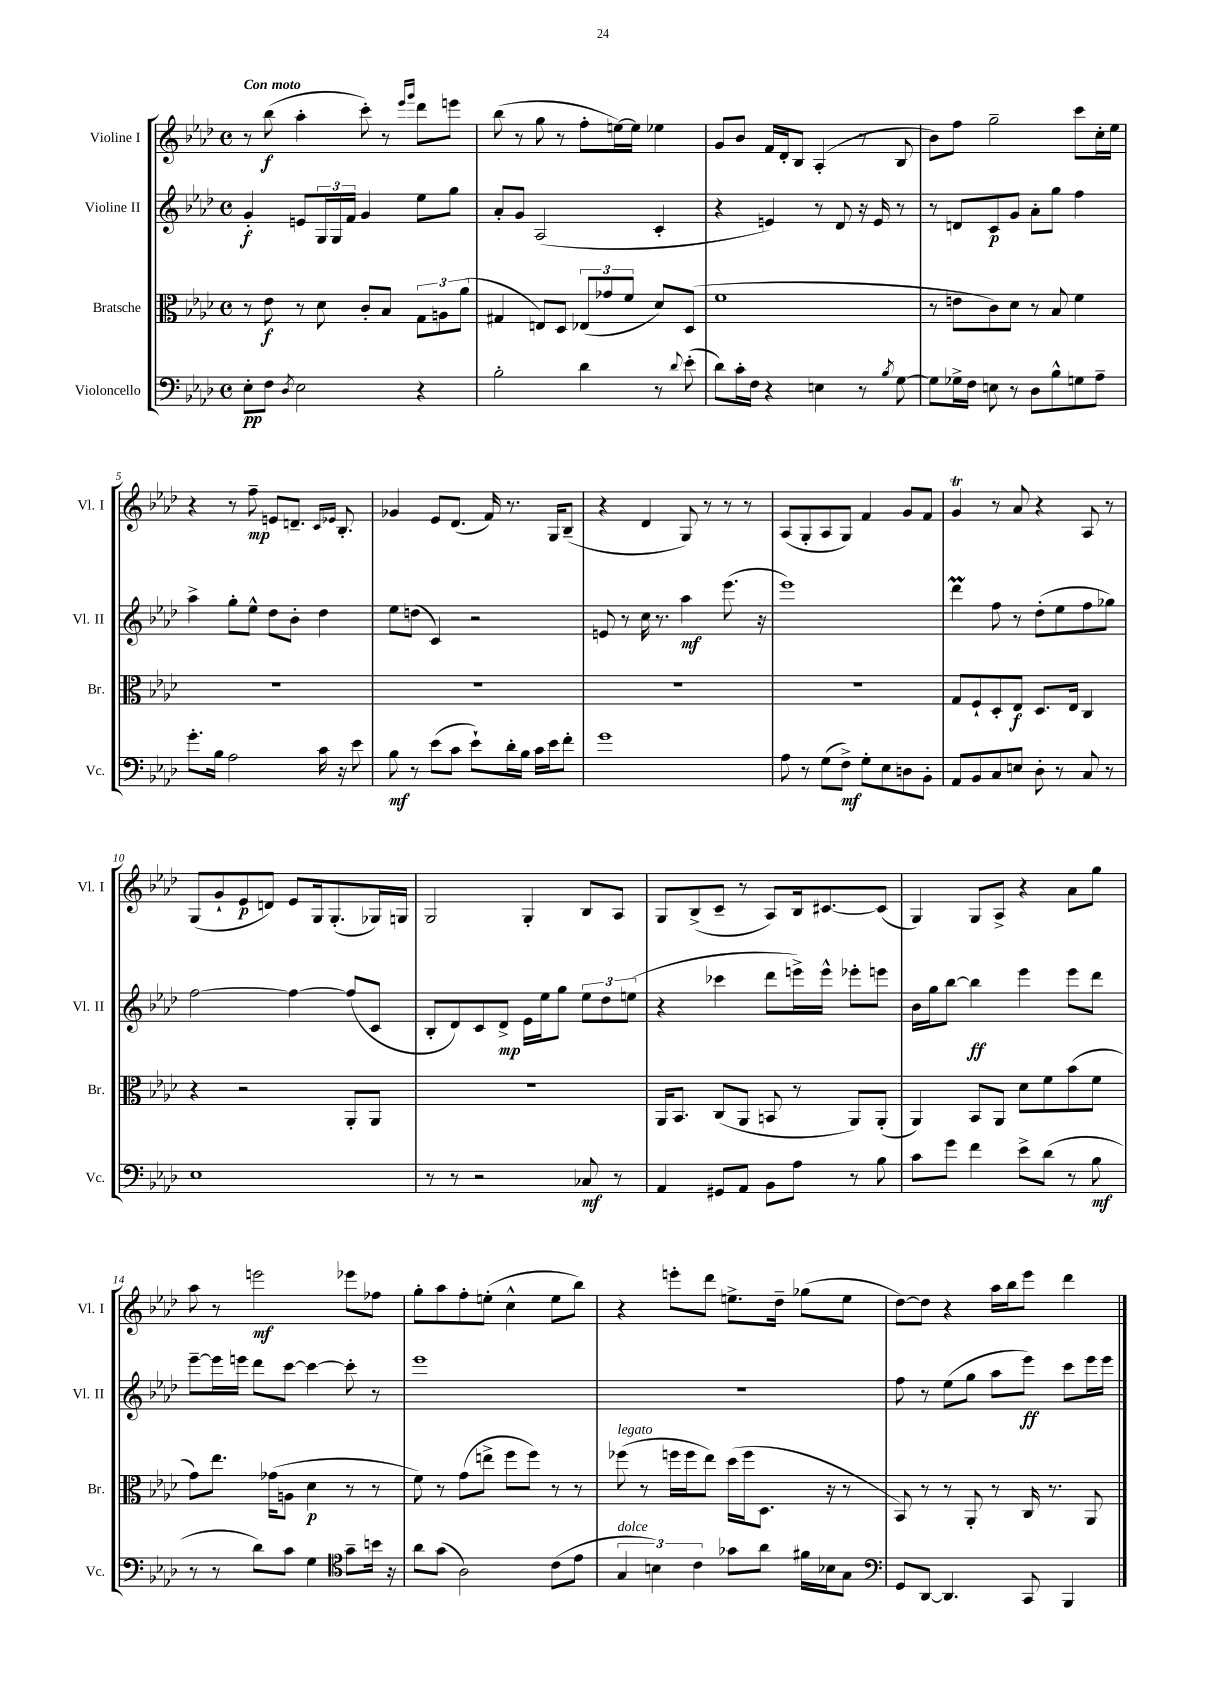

**kern	**kern	**kern	**kern
*staff4	*staff3	*staff2	*staff1
*clefF4	*clefC3	*clefG2	*clefG2
*k[b-e-a-d-]	*k[b-e-a-d-]	*k[b-e-a-d-]	*k[b-e-a-d-]
*M4/4	*M4/4	*M4/4	*M4/4
*met(c)	*met(c)	*met(c)	*met(c)
8E-'	8r	4g'	8r
8F	8e-	.	(8bb-
8qD-	.	.	.
2E-	8r	8e	4aa-'
.	8d-	24G	.
.	.	24G	.
.	.	24f	.
.	8c'	4g	8ccc')
.	8B-	.	8r
.	.	.	16qqeee-
.	.	.	16qqggg
4r	12G	8ee-	8ddd-
.	12A	.	.
.	.	8gg	8eee
.	(12a-	.	.
=	=	=	=
2B-'	4G#	8a-'	(8bb-
.	.	8g	8r
.	8E)	(2A-	8gg
.	8D-	.	8r
4d-	(12E-	.	8ff'
.	12g-	.	.
.	.	.	[16ee)
.	12f	.	.
.	.	.	16ee]
8r	8d-)	4c'	4ee-
8qqd-	.	.	.
(8e-'	(8D-	.	.
=	=	=	=
8d-)	1f	4r	8g
16c'	.	.	8b-
16F	.	.	.
4r	.	4e)	16f
.	.	.	16d-'
.	.	.	8B-
4E	.	8r	(4A-'
.	.	8d-	.
8r	.	16r	8r
.	.	16e	.
8qB-	.	.	.
[8G	.	8r	8B-
=	=	=	=
8G]	8r	8r	8b-)
16G-^	8e	8d	8ff
16F	.	.	.
8E	8c)	8c	2gg~
8r	8d-	8g	.
8D-	8r	8a-'	.
8B-^^	8B-	8gg	.
8G	4f	4ff	8ccc
8A-~	.	.	16cc'
.	.	.	16ee-
=	=	=	=
8.g'	1r	4aa-^	4r
16B-	.	.	.
2A-	.	8gg'	8r
.	.	8ee-^^	8ff~
.	.	8dd-	8e
.	.	8b-'	8.d~
16c	.	4dd-	.
.	.	.	16qqc
.	.	.	16qqe-
16r	.	.	8.B-'
8e-	.	.	.
=	=	=	=
8B-	1r	8ee-	4g-
8r	.	(8dd	.
(8e-	.	4c)	8e-
8c	.	.	(8.d-
8e-`)	.	2r	.
.	.	.	16f)
16d-'	.	.	8.r
16B-	.	.	.
16c	.	.	.
16e-	.	.	16G
8f'	.	.	(8B-~
=	=	=	=
1g	1r	8e	4r
.	.	8r	.
.	.	16cc	4d-
.	.	8.r	.
.	.	4aa-	8G)
.	.	.	8r
.	.	(8.eee-	8r
.	.	.	8r
.	.	16r	.
=	=	=	=
8A-	1r	1eee-)	(8A-
8r	.	.	8G'
(8G	.	.	8A-
8F^)	.	.	8G)
8G'	.	.	4f
8E-	.	.	.
8D	.	.	8g
8BB-'	.	.	8f
=	=	=	=
8AA-	8G	4ddd-	4g
8BB-	8F`	.	.
8C	8D-'	8ff	8r
8E	8E-	8r	8a-
8D-'	8.D-	(8dd-'	4r
8r	.	8ee-	.
.	16E-	.	.
8C	4C	8ff	8A-
8r	.	8gg-)	8r
=	=	=	=
1E-	4r	[2ff	(8G
.	.	.	8g`
.	2r	.	8e-
.	.	.	8d)
.	.	4ff_	8e-
.	.	.	16G
.	.	.	(8.G'
.	8AA-'	(8ff]	.
.	8AA-	8c	16G-)
.	.	.	16G
=	=	=	=
8r	1r	8B-'	2G
8r	.	8d-)	.
2r	.	8c	.
.	.	8d-^	.
.	.	16e-	4G'
.	.	16ee-	.
.	.	8gg	.
8C-	.	12ee-	8B-
.	.	12dd-	.
8r	.	.	8A-
.	.	(12ee	.
=	=	=	=
4AA-	16AA-	4r	8G
.	8.BB-	.	.
.	.	.	(8B-^
8GG#	(8C	4ccc-	8c~
8AA-	8AA-	.	8r
8BB-	8BB	8ddd-	8A-)
8A-	8r	16eee^)	16B-
.	.	16eee^^	[8.c#
8r	8AA-)	8eee-'	.
8B-	(8AA-'	8eee	(8c#]
=	=	=	=
8c	4AA-)	16b-	4G)
.	.	16gg	.
8g	.	[8bb-	.
4f	8BB-	4bb-]	8G
.	8AA-	.	8A-^
8e-^	8d-	4eee-	4r
(8d-	8f	.	.
8r	(8b-	8eee-	8a-
8B-	8f	8ddd-	8gg
=	=	=	=
8r	8g)	[8eee-~	8aa-
8r	8.ee-	16eee-]	8r
.	.	16eee	.
8d-)	.	8ddd-	2eee
.	(16g-	.	.
8c	8A	[8ccc	.
4G	4d-	4ccc_	.
*clefC4	*	*	*
8g~	8r	8ccc']	8eee-
16b	8r	8r	8ff-
16r	.	.	.
=	=	=	=
8a-	8f)	1eee-	8gg'
(8g	8r	.	8aa-
2A-)	(8g	.	8ff'
.	8ee^	.	(8ee'
.	8ff	.	4cc^^
.	8ff)	.	.
(8c	8r	.	8ee
8e-	8r	.	8bb-)
=	=	=	=
6G	(8ff-	1r	4r
.	8r	.	.
6B)	.	.	.
.	16ff	.	8eee'
.	16ff	.	.
6c	.	.	.
.	8ee-)	.	8ddd-
8g-	(16dd-	.	8.ee^
.	16ff	.	.
8a-	8.D-	.	.
.	.	.	16dd-~
16f#	.	.	(8gg-
16B-	16r	.	.
8G	8r	.	8ee
=	=	=	=
*clefF4	*	*	*
8GG	8BB-)	8ff	[8dd-)
[8DD-	8r	8r	8dd-]
4.DD-]	8r	(8ee-	4r
.	8AA-'	8gg	.
.	8r	8aa-	16aa-
.	.	.	16bb-
8CC	16C	8eee-)	8eee-
.	8.r	.	.
4BBB-	.	8ccc	4ddd-
.	8AA-	16eee-	.
.	.	16eee-	.
==	==	==	==
*-	*-	*-	*-
